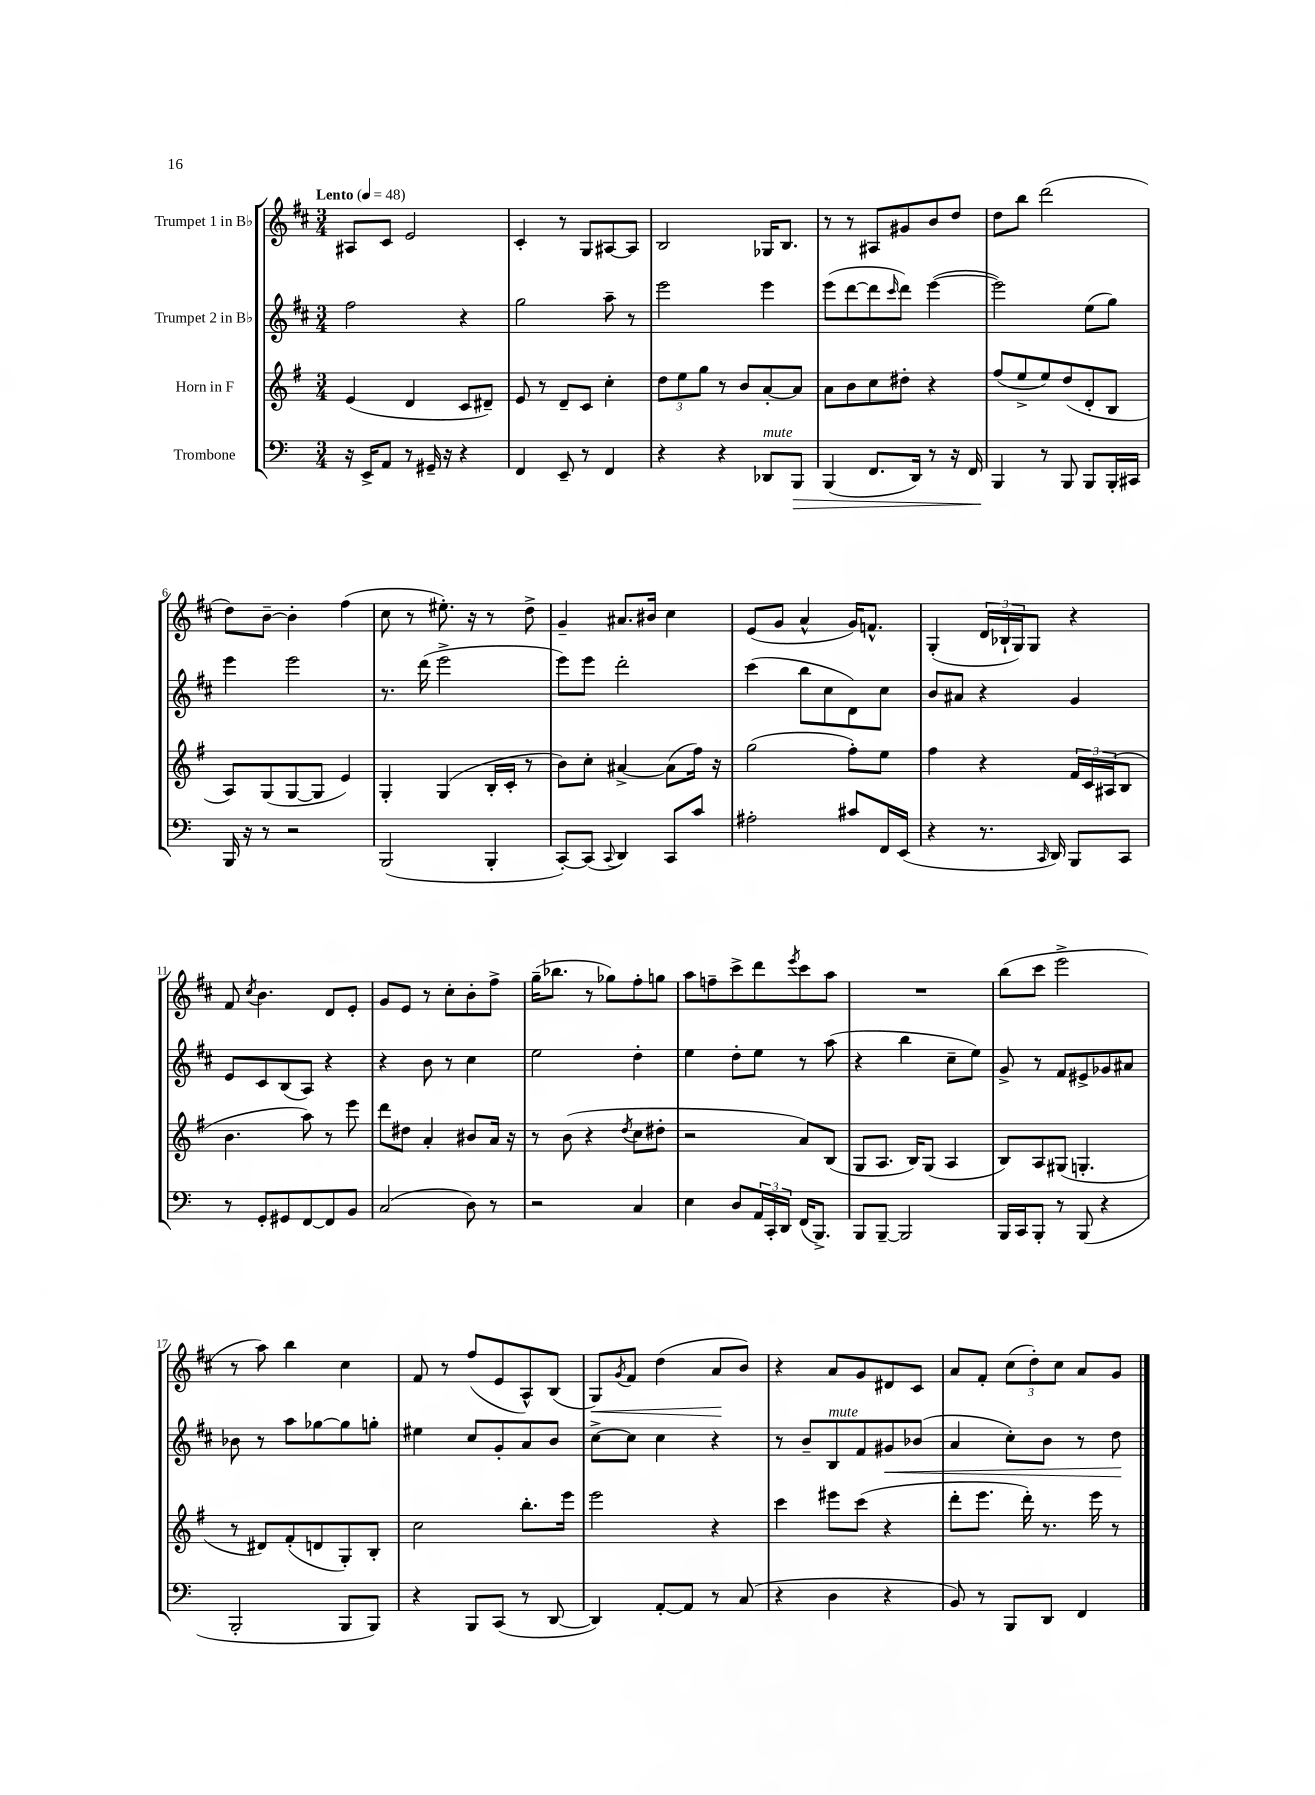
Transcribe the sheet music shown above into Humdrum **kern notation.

**kern	**kern	**kern	**kern
*staff4	*staff3	*staff2	*staff1
*clefF4	*clefG2	*clefG2	*clefG2
*k[]	*k[f#]	*k[f#c#]	*k[f#c#]
*M3/4	*M3/4	*M3/4	*M3/4
*MM48	*MM48	*MM48	*MM48
16r	(4e	2ff#	8A#
16EE^	.	.	.
8AA	.	.	8c#
8r	4d	.	2e
16GG#~	.	.	.
16r	.	.	.
4r	8c	4r	.
.	8d#~)	.	.
=	=	=	=
4FF	8e	2gg	4c#'
.	8r	.	.
8EE~	8d~	.	8r
8r	8c	.	8G
4FF	4cc'	8aa~	[8A#
.	.	8r	8A#]
=	=	=	=
4r	12dd	2eee	2B
.	12ee	.	.
.	12gg	.	.
4r	8r	.	.
.	8b	.	.
8DD-	[8a'	4eee	16G-
.	.	.	8.B
8BBB	8a]	.	.
=	=	=	=
(4BBB	8a	(8eee	8r
.	8b	[8ddd	8r
8.FF	8cc	8ddd]	8A#
.	.	16qqccc#	.
.	8dd#'	8ddd)	8g#
16DD)	.	.	.
8r	4r	([4eee	8b
16r	.	.	8dd
16FF	.	.	.
=	=	=	=
4BBB	(8ff#	2eee])	8dd
.	8ee^	.	8bb
8r	8ee)	.	(2ddd
8BBB	(8dd	.	.
8BBB	8d'	(8ee	.
16BBB'	8B	8gg)	.
16CC#	.	.	.
=	=	=	=
16BBB	8A)	4eee	8dd)
16r	.	.	.
8r	(8G	.	[8b~
2r	[8G	2eee	4b']
.	8G]	.	.
.	4e)	.	(4ff#
=	=	=	=
(2BBB	4G'	8.r	8cc#
.	.	.	8r
.	.	(16ddd	.
.	(4G	2eee^	8.ee#')
.	.	.	16r
4BBB'	16B'	.	8r
.	16c'	.	.
.	8r	.	8dd^
=	=	=	=
[8CC')	8b)	8eee)	4g~
(8CC]	8cc'	8eee	.
8qqCC	.	.	.
4DD)	[4a#^	2ddd'	8.a#
.	.	.	16b#
8CC	(8a#]	.	4cc#
8c	16ff#)	.	.
.	16r	.	.
=	=	=	=
2A#'	(2gg	(4ccc#	(8e
.	.	.	8g
.	.	8bb	4a^^
.	.	8cc#	.
8c#	8ff#')	8d)	16g)
.	.	.	8.f^^
16FF	8ee	8cc#	.
(16EE	.	.	.
=	=	=	=
4r	4ff#	8b	(4G'
.	.	8a#	.
8.r	4r	4r	24d
.	.	.	24B-`
.	.	.	24G)
.	.	.	8G
16qqCC	.	.	.
16DD)	.	.	.
8BBB	24f#	4g	4r
.	24c	.	.
.	(24A#	.	.
8CC	8B	.	.
=	=	=	=
8r	4.b	8e	8f#
.	.	.	8qcc#
8GG'	.	8c#	4.b
8GG#	.	(8B	.
[8FF	8aa)	8A)	.
8FF]	8r	4r	8d
8BB	8eee	.	8e'
=	=	=	=
(2C	8ddd	4r	8g
.	8dd#	.	8e
.	4a'	8b	8r
.	.	8r	8cc#'
8D)	8b#	4cc#	8b'
8r	16a	.	8ff#^
.	16r	.	.
=	=	=	=
2r	8r	2ee	(16gg~
.	.	.	8.bb-
.	(8b	.	.
.	4r	.	8r
.	.	.	8gg-)
.	8qdd	.	.
4C	8cc	4dd'	8ff#'
.	8dd#'	.	8gg
=	=	=	=
4E	2r	4ee	8aa
.	.	.	8ff~
8D	.	8dd'	8ccc#^
24AA	.	8ee	8ddd
24CC'	.	.	.
24DD	.	.	.
.	.	.	8qeee
(16FF	8a)	8r	8ccc#
8.BBB^)	.	.	.
.	(8B	(8aa	8aa
=	=	=	=
8BBB	8G	4r	2.r
[8BBB~	8.A	.	.
2BBB]	.	4bb	.
.	16B)	.	.
.	(8G	.	.
.	4A	8cc#~	.
.	.	8ee)	.
=	=	=	=
16BBB	8B)	8g^	(8bb
16CC	.	.	.
8BBB'	8A	8r	8ccc#
8r	(8G#	8f#	2eee^
(8BBB	4.G'	8e#^	.
4r	.	8g-	.
.	.	8a#	.
=	=	=	=
2BBB'	8r	8b-	8r
.	8d#)	8r	8aa)
.	(8f#'	8aa	4bb
.	8d	[8gg-	.
8BBB	8G')	8gg-]	4cc#
8BBB)	8B'	8gg'	.
=	=	=	=
4r	2cc	4ee#	8f#
.	.	.	8r
8BBB	.	8cc#	(8ff#
(8CC	.	8g'	8e
8r	8.bb'	8a	8A^^)
[8DD	.	8b	(8B
.	16eee	.	.
=	=	=	=
4DD])	2eee	[8cc#^	8G)
.	.	.	8qg
.	.	8cc#]	8f#
[8AA'	.	4cc#	(4dd
8AA]	.	.	.
8r	4r	4r	8a
(8C	.	.	8b)
=	=	=	=
4r	4ccc	8r	4r
.	.	8b~	.
4D	8eee#	8B	8a
.	(8ccc	8f#	8g
4r	4r	8g#	8d#
.	.	(8b-	8c#
=	=	=	=
8BB)	8ddd'	4a	8a
8r	8.eee	.	8f#'
8BBB	.	8cc#')	(12cc#
.	16ddd')	.	.
.	.	.	12dd')
8DD	8.r	8b	.
.	.	.	12cc#
4FF	.	8r	8a
.	16eee	.	.
.	8r	8dd	8g
==	==	==	==
*-	*-	*-	*-
